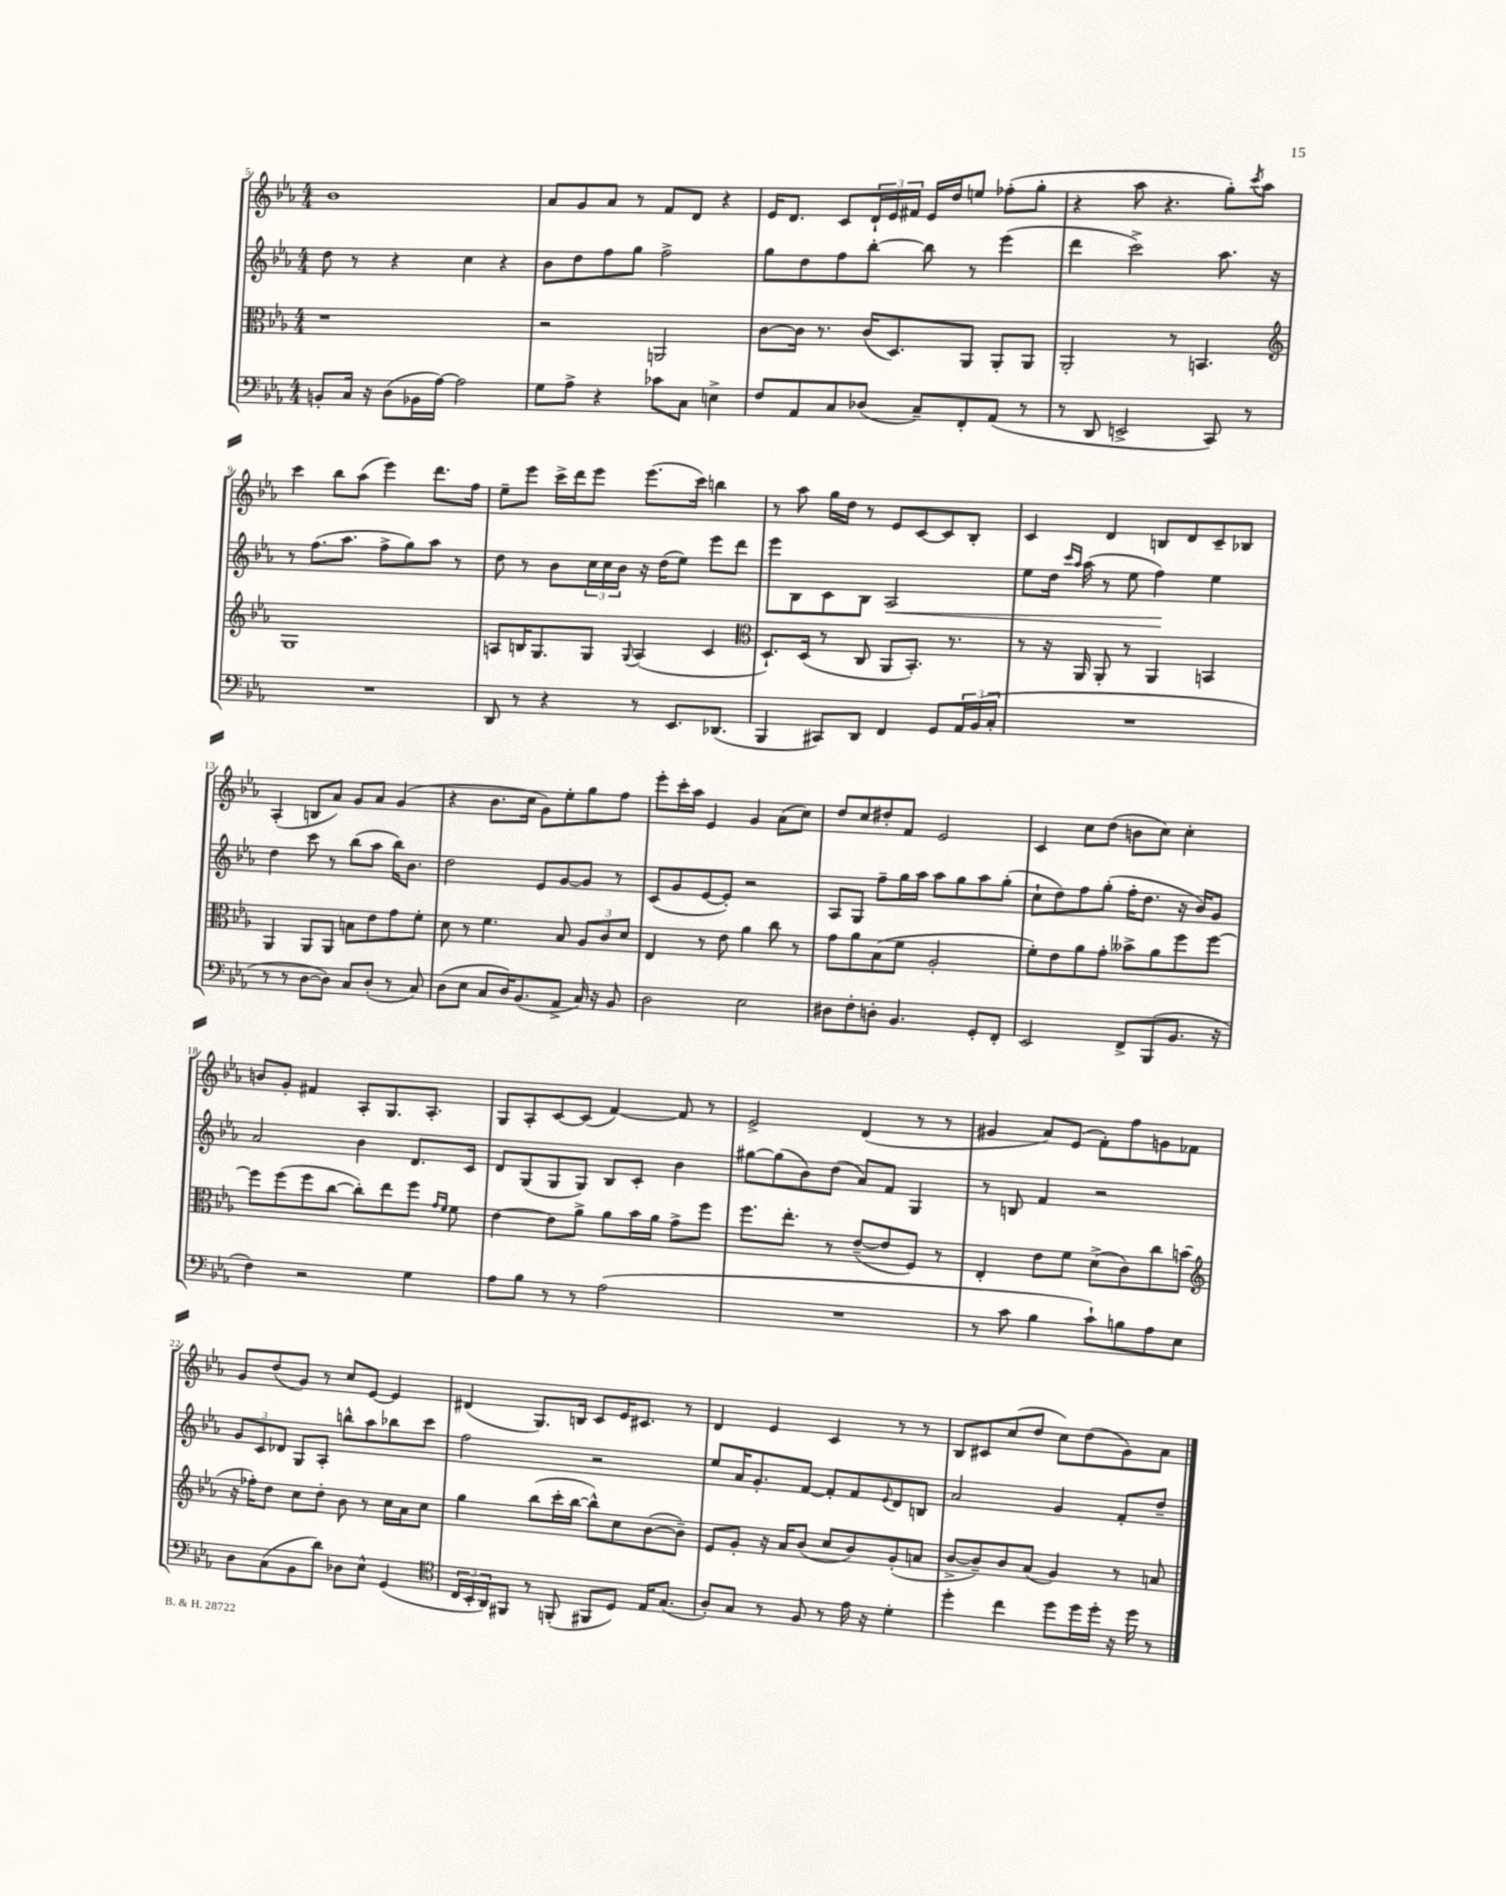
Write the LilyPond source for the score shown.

<<
\new StaffGroup <<
\new Staff = "s0" {
    \clef treble \key ees \major \numericTimeSignature \time 4/4
    bes'1 |
    aes'8 g'8 aes'8 r8 f'8 d'8 r4 |
    ees'16 d'8. c'8 \tuplet 3/2 { d'16-! ees'16 fis'16 } ees'16 d''16 e''8 fes''8-.( g''8-. |
    r4 aes''8 r4. g''8-.) \acciaccatura { c'''8 } aes''8 |
    c'''4 bes''8 aes''8( ees'''4) d'''8. f''16 |
    ees''8-- ees'''8 c'''16-> d'''16 ees'''8 ees'''8.( c'''16) b''4 |
    r8 aes''8 g''16 d''16 r8 ees'8 c'8~ c'8 bes8-. |
    c'4 d'4 b8 d'8 c'8-- bes8 |
    aes4-.( b8 aes'8) g'8 aes'8 g'4( |
    r4 bes'8. c''16 g'8) ees''8-. g''8 f''8 |
    ees'''8-. c'''16-. aes''16 ees'4 g'4 aes'8( c''8) |
    d''8 c''8 dis''8-. f'8 ees'2 |
    c'4 c''8 d''8( b'8 c''8) c''4-. |
    b'8 g'8-. fis'4 aes8-. g8. aes8.-. |
    g8 aes8-. c'8~ c'8( f'4~) f'8 r8 |
    ees'2-> d'4( r8 r8 |
    gis'4 aes'8) ees'8( f'8-.) f''8 g'8 fes'8 |
    g'8 d''8( g'8) r8 c''8 ees'8~ ees'4 |
    dis'4( g8.) b16 c'8 ees'16 cis'8. r8 |
    d'4 ees'4 c'4 r8 r8 |
    bes8 cis'8 c''8( d''8 c''8) d''8( g'8) aes'8 \bar "|." |
}
\new Staff = "s1" {
    \clef treble \key ees \major \numericTimeSignature \time 4/4
    d''8 r8 r4 c''4 r4 |
    bes'8 d''8 f''8 g''8 f''2-> |
    g''8 d''8 f''8 bes''8~-. bes''8 r8 ees'''4( |
    d'''4 c'''2->) aes''8. r16 |
    r8 f''8.( aes''8. f''8-> g''8) aes''8 r8 |
    d''8 r8 bes'8 \tuplet 3/2 { c''16 c''16 bes'16 } r16 d''16( ees''8) ees'''8 d'''8 |
    ees'''8 bes8 c'8 bes8 aes2\< |
    ees''8 d''16 \grace { c'''16 aes''16 } aes''16( r8 ees''8 f''4\!) ees''4 |
    d''4 c'''8 r8 bes''8( aes''8 bes''16) bes'8. |
    d''2 ees'8 g'8~ g'8 r8 |
    c'8( g'8 ees'8~ ees'8-.) r2 |
    aes8 g8 f''8-- g''16 aes''16 aes''8 g''8 aes''8 g''8-.( |
    c''8-! d''8) f''8 g''8-.( f''16-. d''8. r16 bes'16) g'8 |
    aes'2 bes'4 d'8. c'16 |
    d'8 g8( g8 g8) bes8 c'8-. bes'4 |
    gis''8~ gis''8( bes'8) d''8( aes'8) f'8 g4 |
    r8 b8 f'4 r2 |
    \tuplet 3/2 { g'8 c'8 des'8 } g8 aes8-. b''8-^ aes''8 bes''8 c'''8 |
    f''2 r2 |
    ees''8 aes'16 g'8.-. f'8~ f'8-. f'8 \appoggiatura { ees'8 } d'8 b8 |
    aes'2 g'4 f'8-. d''8-- \bar "|." |
}
\new Staff = "s2" {
    \clef alto \key ees \major \numericTimeSignature \time 4/4
    r1 |
    r2 a,2 |
    c'8~ c'16 r8. c'16( d8.) aes,8 aes,8-. aes,8 |
    aes,2-. r8 b,4. |
    \clef treble g1 |
    a8 b16 g8. g8 \appoggiatura { g8 } a4( c'4 |
    \clef alto d8.-!) d16( r8 c8 aes,8 bes,8.-.) r8. |
    r8 r16 aes,16 aes,8-. r8 aes,4 b,4 |
    aes,4 aes,8 aes,8 b8 ees'8 g'8 f'8-. |
    d'8 r8 f'4. bes8 \tuplet 3/2 { aes8 c'8 d'8 } |
    ees4 r8 ees'8 aes'4 c''8 r8 |
    g'8 aes'8 bes8( f'8 aes2-. |
    f'8-.) ees'8 aes'8 g'8-. beses'8-> aes'8 f''8 f''8~ |
    f''8 f''8( f''8 c''8~ c''8-.) ees''8 f''8 \grace { g'16 f'16 } f'8 |
    ees'4~ ees'8 aes'8-> aes'8 bes'16 aes'16 g'8-> f''8 |
    f''8. ees''8.-. r8 ees'8~--( ees'8 f8) r8 |
    ees4-. ees'8 f'8 d'8->( c'8) c''8 b'8( |
    \clef treble r16 fes''16-.) d''8 c''8 d''8-. bes'8 r8 c''16 aes'16 c''8 |
    g''4 bes''8( c'''16-. bes''16~ bes''8-^) c''8 bes'8~( bes'8--) |
    ees'8 g'8-. r16 aes'16 bes'8( c''8 bes'8) g'8-.( a'8 |
    bes'8~-> bes'8--) bes'8 aes'8( g'4) r8 a'8 \bar "|." |
}
\new Staff = "s3" {
    \clef bass \key ees \major \numericTimeSignature \time 4/4
    b,8-. c16 r16 d8( bes,16 aes16~) aes2 |
    g8 aes8-> r4 ces'8 c8 e4-> |
    f8 aes,8 c8 des8( c8--) f,8-. aes,8( r8 |
    r8 d,8 e,2-> c,8) r8 |
    R1 |
    d,8 r8 r4 r8 ees,8. des,8.( |
    bes,,4 cis,8) d,8 f,4 g,8 \tuplet 3/2 { aes,16 bes,16( c16-. } |
    R1 |
    r8 r8 d8~ d8) c8 d8-.( r8 c8) |
    d8( ees8 c8 d16) bes,8.( aes,8-> c16) r16 bes,8 |
    d2 ees2 |
    dis8 f8-. d8-. bes,4. g,8-. f,8-. |
    ees,2 f,8-> bes,,8( bes,8. r16 |
    f4) r2 g4 |
    aes8 bes8 r8 r8 aes2( |
    R1 |
    r8 c'8 bes4 c'8-!) b8 aes8 ees8 |
    d8 c8( bes,8 d'8) des8 ees8-^ g,4( |
    \clef tenor \tuplet 3/2 { c16 bes,16-. aes,16) } fis,8 r8 f,8-.( fis,8 d8) ees16 g8.( |
    aes8-.) g8 r8 f8 r8 ees'16 r16 d'4-. |
    d''4-. c''4 d''8 d''16 d''16-. r16 d''16 r8 \bar "|." |
}
>>
>>
\layout { \context { \Score currentBarNumber = #5 } }
